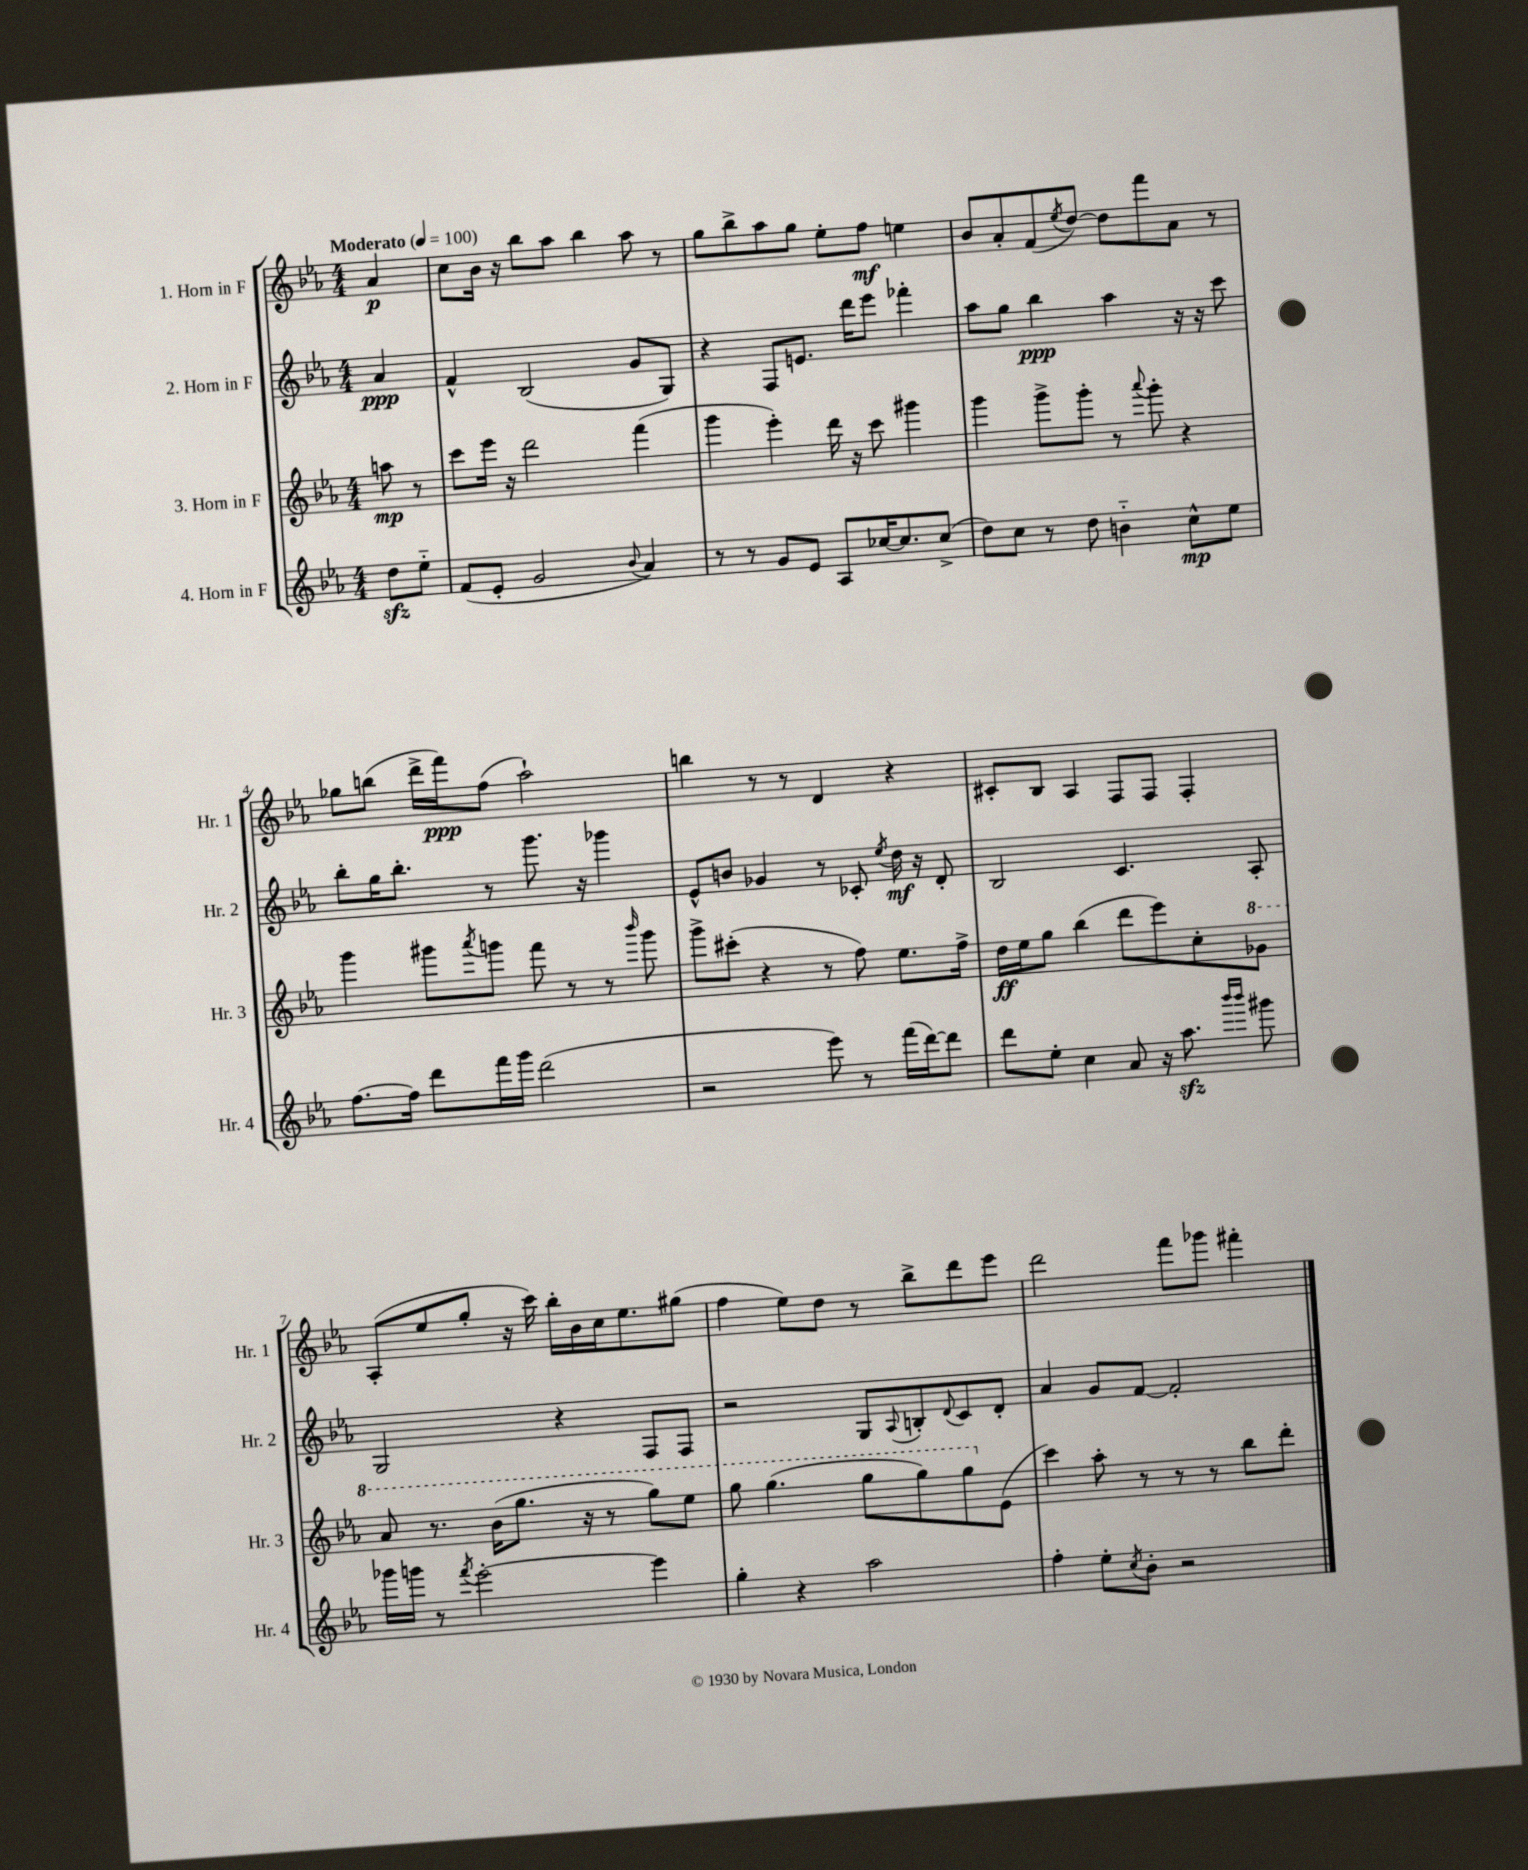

**kern	**dynam	**kern	**dynam	**kern	**dynam	**kern	**dynam
*part4	*part4	*part3	*part3	*part2	*part2	*part1	*part1
*staff4	*staff4	*staff3	*staff3	*staff2	*staff2	*staff1	*staff1
*I"4. Horn in F	*	*I"3. Horn in F	*	*I"2. Horn in F	*	*I"1. Horn in F	*
*I'Hr. 4	*	*I'Hr. 3	*	*I'Hr. 2	*	*I'Hr. 1	*
*clefG2	*	*clefG2	*	*clefG2	*	*clefG2	*
*k[b-e-a-]	*	*k[b-e-a-]	*	*k[b-e-a-]	*	*k[b-e-a-]	*
*M4/4	*	*M4/4	*	*M4/4	*	*M4/4	*
*MM100	*	*MM100	*	*MM100	*	*MM100	*
=	=	=	=	=	=	=	=
!	!	!	!	!	!	!LO:TX:a:B:t=Moderato	!
8ddzz\L	.	8aan\	mp	4a-/	ppp	4a-/	p
8ee-\J	.	8r	.	.	.	.	.
=1	=1	=1	=1	=1	=1	=1	=1
(8f/L	.	8ccc\L	.	4f^^/	.	8cc\L	.
8e-'/J	.	16eee-\Jk	.	.	.	16b-\Jk	.
.	.	16r	.	.	.	16r	.
2g/	.	2ddd\	.	(2B-/	.	8bb-\L	.
.	.	.	.	.	.	8aa-\J	.
.	.	.	.	.	.	4bb-\	.
8qqb-/	.	.	.	.	.	.	.
4a-/)	.	(4fff\	.	8g/L	.	8aa-\	.
.	.	.	.	8G/J)	.	8r	.
=2	=2	=2	=2	=2	=2	=2	=2
8r	.	4ggg\	.	4r	.	8gg\L	.
8r	.	.	.	.	.	8bb-^\	.
8g/L	.	4eee-'\)	.	8F/L	.	8aa-\	.
8e-/J	.	.	.	8.en/J	.	8gg\J	.
8A-/L	.	16ddd\	.	.	.	8ee-'\L	.
.	.	16r	.	16ddd\KL	.	.	.
[16cc-X/K	.	8ccc\	.	8eee-\J	.	8ff\J	mf
8.cc-/]	.	.	.	.	.	.	.
.	.	4ggg#X\	.	4fff-X'\	.	4een\	.
(8cc-^/J	.	.	.	.	.	.	.
=3	=3	=3	=3	=3	=3	=3	=3
8dd\L)	.	4ggg\	.	8aa-\L	.	8b-/L	.
8cc\J	.	.	.	8gg\J	.	8a-'/	.
8r	.	8ggg^\L	.	4bb-\	ppp	(8f/	.
.	.	.	.	.	.	8qee-/	.
8dd\	.	8ggg'\J	.	.	.	[8dd/J)	.
4bn\	.	8r	.	4aa-\	.	8dd\L]	.
.	.	8qqaaa-/	.	.	.	.	.
.	.	8ggg'\	.	.	.	8fff\	.
8cc^^\L	mp	4r	.	16r	.	8a-\J	.
.	.	.	.	16r	.	.	.
8ee-\J	.	.	.	8ccc\	.	8r	.
!!LO:LB:g=z
=4	=4	=4	=4	=4	=4	=4	=4
[8.ff\L	.	4ggg\	.	8bb-'\L	.	8gg-X\L	.
.	.	.	.	16gg\K	.	(8bbn\J	.
16ff\Jk]	.	.	.	8.bb-'\J	.	.	.
8ddd\L	.	8ggg#X\L	.	.	.	16ddd^\LL	.
.	.	.	.	.	.	16fff\J)	ppp
.	.	8qaaa-/	.	.	.	.	.
16fff\L	.	8gggn\J	.	8r	.	(8ff\J	.
16ggg\JJ	.	.	.	.	.	.	.
(2ddd\	.	8fff\	.	8.ggg\	.	2aa-`\)	.
.	.	8r	.	.	.	.	.
.	.	.	.	16r	.	.	.
.	.	8r	.	4ggg-X\	.	.	.
.	.	16qqbbb-/	.	.	.	.	.
.	.	8ggg\	.	.	.	.	.
=5	=5	=5	=5	=5	=5	=5	=5
2r	.	8ggg^\L	.	8e-^^/L	.	4bbn\	.
.	.	(8ccc#X'\J	.	8bn/J	.	.	.
.	.	4r	.	4g-X/	.	8r	.
.	.	.	.	.	.	8r	.
8eee-\)	.	8r	.	8r	.	4d/	.
8r	.	8ff\)	.	8c-X'/	.	.	.
.	.	.	.	8qee-/	.	.	.
(16fff\LL	.	8.ee-\L	.	16dd\	mf	4r	.
[16ddd\J)	.	.	.	16r	.	.	.
8ddd\J]	.	.	.	8d'/	.	.	.
.	.	16ff^\Jk	.	.	.	.	.
=6	=6	=6	=6	=6	=6	=6	=6
8ddd\L	.	16dd\LL	ff	2B-/	.	8c#X'/L	.
.	.	16ee-\J	.	.	.	.	.
8ee-'\J	.	8gg\J	.	.	.	8B-/J	.
4cc\	.	(4bb-\	.	.	.	4A-/	.
8a-/	.	8ddd\L	.	4.c/	.	8F/L	.
16r	.	8eee-\)	.	.	.	8F/J	.
8.aa-zz\	.	.	.	.	.	.	.
.	.	8cc'\	.	.	.	4F'/	.
16qqbbb-/LL	.	.	.	.	.	.	.
16qqbbb-/JJ	.	.	.	.	.	.	.
*	*	*8va	*	*	*	*	*
8ggg#X\	.	8gg-X\J	.	8A-'/	.	.	.
!!LO:LB:g=z
=7	=7	=7	=7	=7	=7	=7	=7
16ggg-X\LL	.	8aa-/	.	2G/	.	(8A-'/L	.
16gggn\JJ	.	.	.	.	.	.	.
8r	.	8.r	.	.	.	8ee-/	.
8qfff/	.	.	.	.	.	.	.
[2eee-'\	.	.	.	.	.	8gg'/J	.
.	.	(16bb-\KL	.	.	.	.	.
.	.	8.ggg\J	.	.	.	16r	.
.	.	.	.	.	.	16ccc\)	.
.	.	.	.	4r	.	16bb-'\LL	.
.	.	16r	.	.	.	16b-\	.
.	.	8r	.	.	.	16cc\J	.
.	.	.	.	.	.	8.ee-\	.
4eee-\]	.	8ggg\L)	.	8F/L	.	.	.
.	.	8eee-\J	.	8F/J	.	(8gg#X\J	.
=8	=8	=8	=8	=8	=8	=8	=8
4gg'\	.	8ggg\	.	2r	.	4ff\	.
.	.	(4.ggg\	.	.	.	.	.
4r	.	.	.	.	.	8ee-\L)	.
.	.	.	.	.	.	8dd\J	.
2aa-\	.	8ggg\L	.	8G/L	.	8r	.
.	.	.	.	8qqA-/	.	.	.
.	.	8ggg\)	.	8Bn'/	.	8bb-^\L	.
.	.	.	.	8qqd/	.	.	.
.	.	8ggg\	.	8c/	.	8ddd\	.
*	*	*X8va	*	*	*	*	*
.	.	(8e-\J	.	8d'/J	.	8eee-\J	.
=9	=9	=9	=9	=9	=9	=9	=9
4ff'\	.	4ccc\)	.	4a-/	.	2ddd\	.
8ee-'\L	.	8aa-'\	.	8g/L	.	.	.
8qcc/	.	.	.	.	.	.	.
8b-'\J	.	8r	.	[8f/J	.	.	.
2r	.	8r	.	2f'/]	.	8fff\L	.
.	.	8r	.	.	.	8ggg-X\J	.
.	.	8bb-\L	.	.	.	4fff#X'\	.
.	.	8ddd'\J	.	.	.	.	.
==	==	==	==	==	==	==	==
*-	*-	*-	*-	*-	*-	*-	*-
